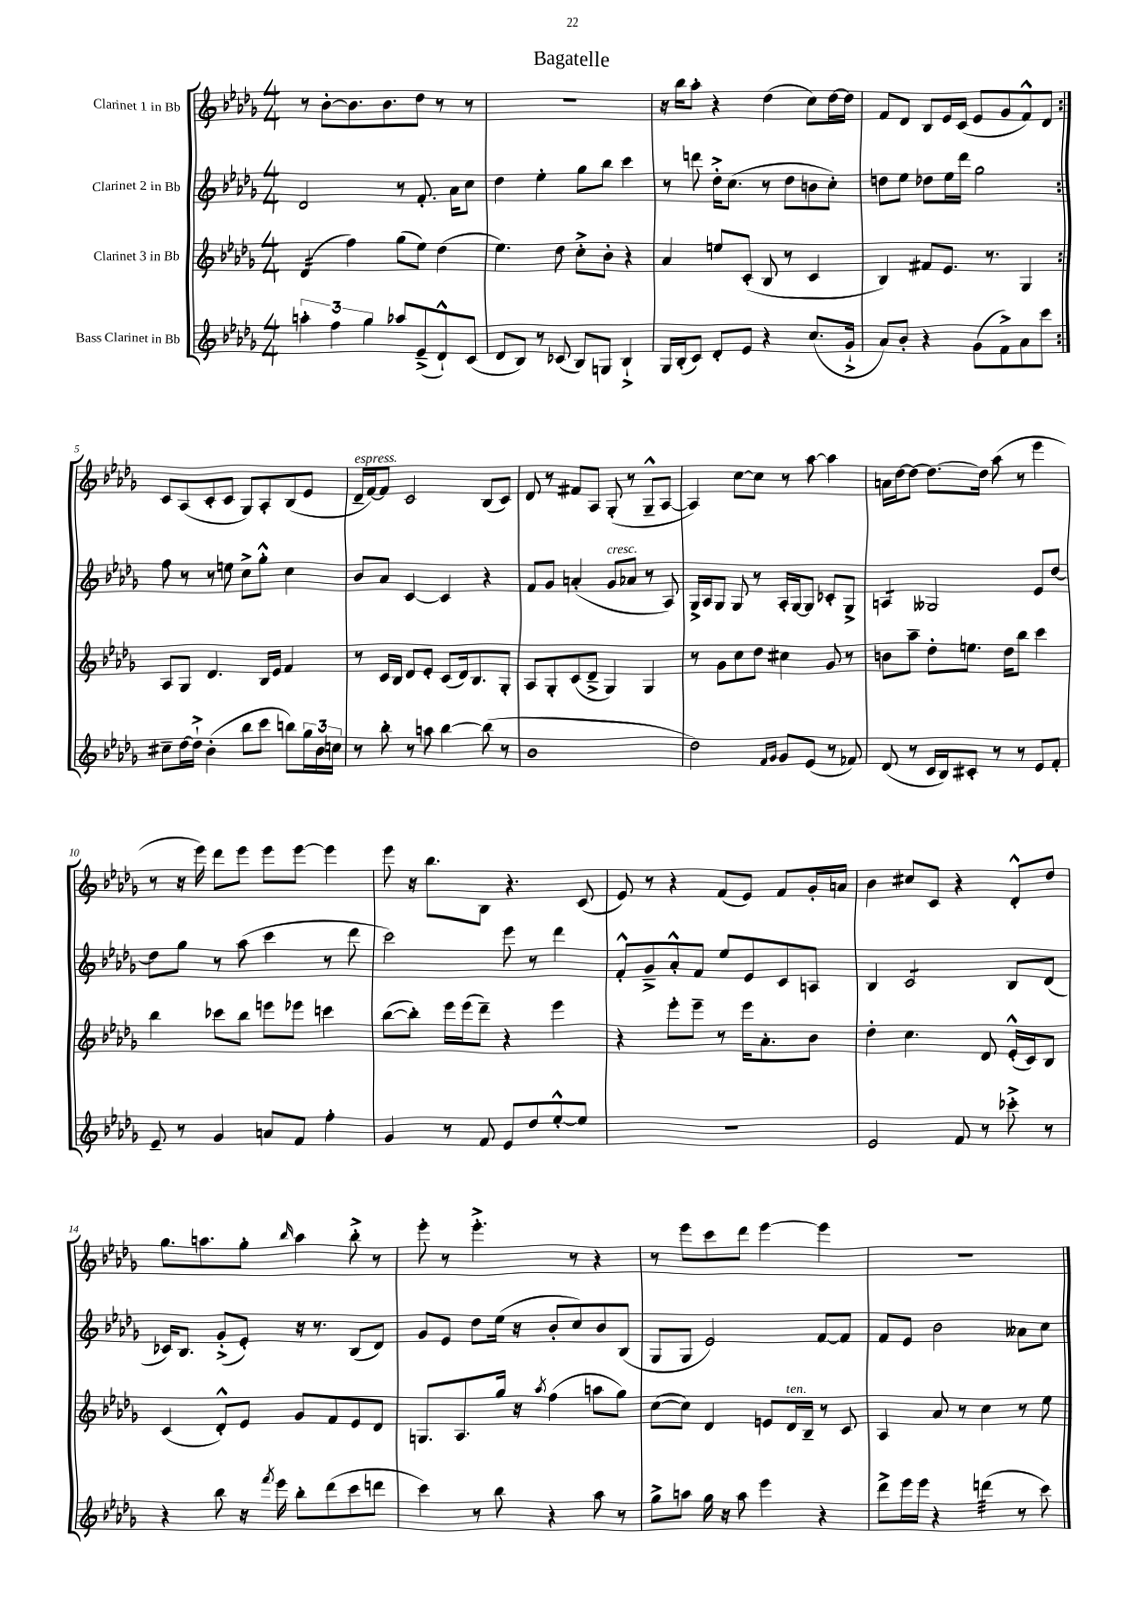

**kern	**kern	**kern	**kern
*staff4	*staff3	*staff2	*staff1
*clefG2	*clefG2	*clefG2	*clefG2
*k[b-e-a-d-g-]	*k[b-e-a-d-g-]	*k[b-e-a-d-g-]	*k[b-e-a-d-g-]
*M4/4	*M4/4	*M4/4	*M4/4
6aa'	(4d-	2d-	8r
.	.	.	[8b-'
6ff	.	.	.
.	4ff)	.	8.b-]
6gg-	.	.	.
.	.	.	8.b-
8aa-	(8gg-	8r	.
(8e-~^	8ee-)	8.f'	8dd-
8d-`^^)	(4dd-	.	8r
.	.	16a-	.
(8c	.	8cc	8r
=	=	=	=
8d-	4.ee-)	4dd-	1r
8B-)	.	.	.
8r	.	4ee-'	.
(8c-	8dd-	.	.
8B-)	8cc'^	8gg-	.
8G	8b-'	8bb-	.
4B-`^	4r	4ccc	.
=	=	=	=
16G-	4a-	8r	16r
(16B-'	.	.	16bb-
8c)	.	8ddd	8aa-'
8d-'	8ee	16dd-'^	4r
.	.	(8.cc	.
8e-	(8c'	.	.
4r	8B-	8r	(4dd-
.	8r	8dd-	.
(8.cc	4c	8b	8cc)
.	.	8cc')	[16dd-
16g-`^	.	.	16dd-]
=	=	=	=
8a-)	4B-)	8dd	8f
8b-'	.	8ee-	8d-
4r	8f#	8dd-	8B-
.	8.e-	16ee-	16e-
.	.	16ddd-	(16c
(8g-	.	2gg-	8e-
.	8.r	.	.
8f^)	.	.	8g-
8a-	4G-	.	8f^^)
8ccc	.	.	8d-
=:|!	=:|!	=:|!	=:|!
8cc#~	8A-	8ff	8c
[16dd-	8G-	8r	(8A-
16dd-`^]	.	.	.
(4b-'	4.d-	8r	8c'
.	.	8ee	8c
8bb-	.	8cc^	8G-)
8ccc	16B-	8gg-'^^	8A-'
.	16e-	.	.
8bb)	4f	4cc	(8B-
24gg-	.	.	8e-
24b-	.	.	.
24cc	.	.	.
=	=	=	=
8r	8r	8b-	16d-~
.	.	.	[16f)
8bb-'	16c	8a-	8f]
.	16B-	.	.
8r	8d-	[4c	2c
8aa	8e-'	.	.
[4bb-	(8c	4c]	.
.	16d-)	.	.
.	8.B-	.	.
(8bb-]	.	4r	(8B-
8r	8G-'	.	8c)
=	=	=	=
1b-	8A-	8f	8d-
.	8G-'	8g-	8r
.	(8c	(4a'	8f#
.	8d-~^	.	8A-
.	4G-)	8g-	(8G-'
.	.	8a-	8r
.	4G-	8r	8G-~^^
.	.	8A-)	[8A-
=	=	=	=
2dd-)	8r	16G-^	4A-])
.	.	16A-	.
.	8g-	8G-	.
.	8cc	8G-	[8cc
.	8dd-	8r	8cc]
16qqf	.	.	.
16qqg-	.	.	.
8g-	4cc#	16A-'	8r
.	.	[16G-	.
(8e-	.	8G-]	[8aa-
8r	8g-	8c-'	4aa-]
8f-)	8r	8G-^	.
=	=	=	=
(8d-	8b	4A	16a
.	.	.	[16dd-
8r	8aa-~	.	8dd-_
16c	8dd-'	2G--	8.dd-_
16B-)	.	.	.
8c#'	8.ee	.	.
.	.	.	16dd-]
8r	.	.	(8aa-
.	16dd-	.	.
8r	8bb-	.	8r
8e-	4ccc	8e-	4eee-
8f'	.	[8dd-	.
=	=	=	=
8e-~	4bb-	8dd-]	8r
8r	.	8gg-	16r
.	.	.	16eee-)
4g-	8ccc-	8r	8ddd-
.	8bb-	(8aa-	8eee-
8a	8eee	4ccc	8eee-
8f	8eee-	.	[8eee-
4ff'	4ccc	8r	4eee-]
.	.	8ddd-	.
=	=	=	=
4g-	([8bb-	2ccc)	8eee-
.	8bb-'])	.	16r
.	.	.	8.bb-
8r	16eee-	.	.
.	(16eee-	.	.
8f	8ddd-~)	.	8B-
8e-	4r	8eee-	4.r
8dd-	.	8r	.
[8ee-'^^	4eee-	4ddd-	.
8ee-]	.	.	(8c
=	=	=	=
1r	4r	8f'^^	8e-)
.	.	8g-~^	8r
.	8eee-'	8a-'^^	4r
.	8eee-~	8f	.
.	8r	8ee-	(8f
.	16eee-	8e-	8e-)
.	8.a-'	.	.
.	.	8c	8f
.	8b-	8A	16g-'
.	.	.	16a
=	=	=	=
2e-	4dd-'	4B-	4b-
.	4.cc	2c	8cc#
.	.	.	8c
8f	.	.	4r
8r	8d-	.	.
8ccc-'^	(16e-'^^	8B-	8d-'^^
.	16c)	.	.
8r	8B-	(8d-	8dd-
=	=	=	=
4r	(4c	16c-)	8.gg-
.	.	8.B-	.
.	.	.	8.aa
8bb-	8d-'^^)	(8g-'^	.
16r	8e-	8e-')	8gg-'
8qfff	.	.	.
16eee-	.	.	.
.	.	.	16qqbb-
8bb-'	8g-	16r	4aa
.	.	8.r	.
(8ddd-	8f	.	.
8ccc	8e-	(8B-	8bb-'^
8ddd	8d-	8d-)	8r
=	=	=	=
4ccc)	8.G	8g-	8eee-'
.	.	8e-	8r
.	8.A-	.	.
8r	.	8dd-	4.eee-'^
8bb-	16gg-	(16ee-	.
.	16r	16r	.
.	8qaa-	.	.
4r	(4ff	8b-'	.
.	.	8cc)	8r
8aa-	8aa	8b-	4r
8r	8gg-)	(8B-	.
=	=	=	=
8gg-^	([8cc	8G-	8r
8aa	8cc])	8G-	8eee-
16gg-	4d-	2e-)	8ccc
16r	.	.	.
8aa	.	.	8ddd-
4eee-	8e	.	[4eee-
.	16d-	.	.
.	16B-~	.	.
4r	8r	[8f	4eee-]
.	8c	8f]	.
=	=	=	=
8ddd-^	4A-	8f	1r
16eee-	.	8e-	.
16eee-	.	.	.
4r	8a-	2b-	.
.	8r	.	.
(4ddd	4cc	.	.
8r	8r	8a--	.
8ccc)	8ee-	8cc	.
==	==	==	==
*-	*-	*-	*-
